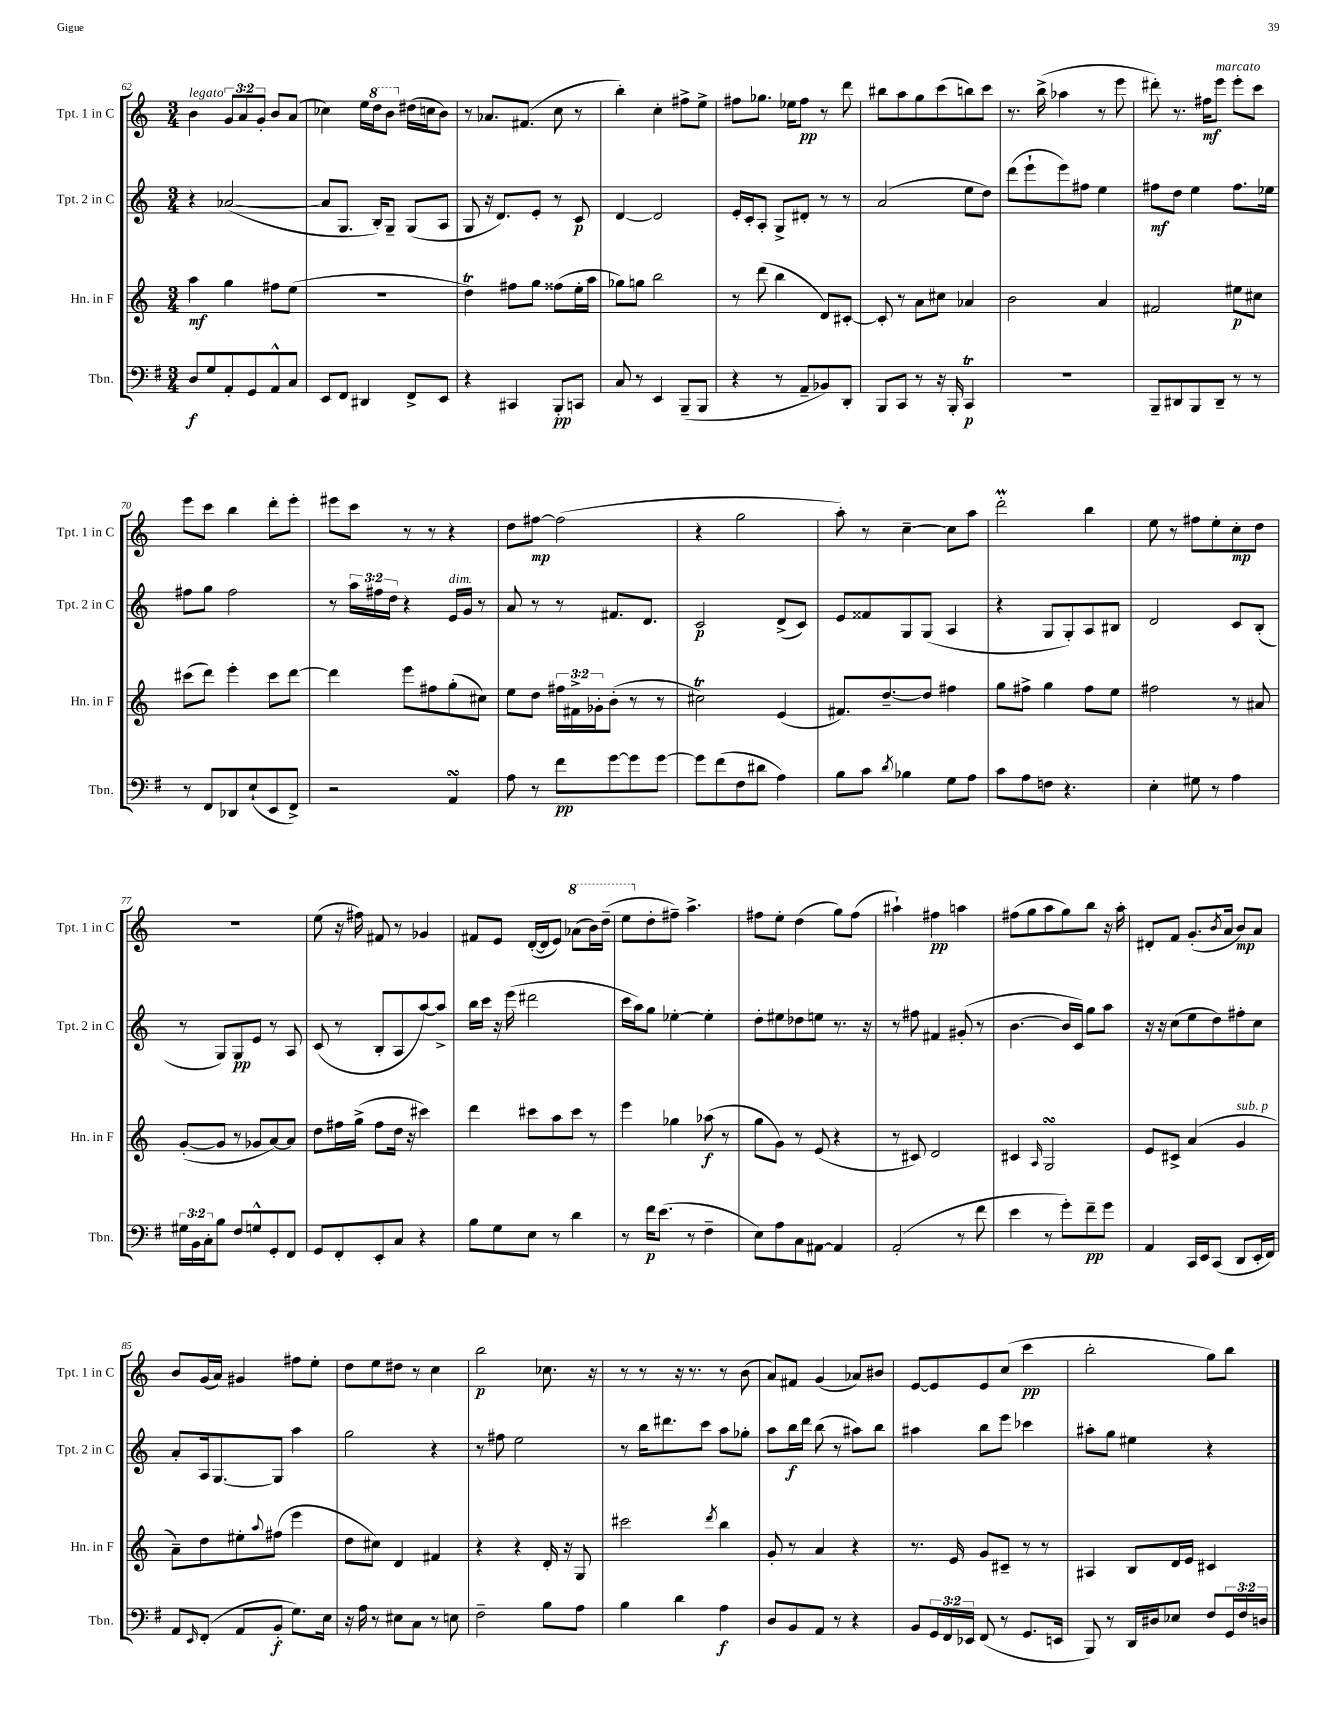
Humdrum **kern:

**kern	**kern	**kern	**kern
*staff4	*staff3	*staff2	*staff1
*clefF4	*clefG2	*clefG2	*clefG2
*k[f#]	*k[]	*k[]	*k[]
*M3/4	*M3/4	*M3/4	*M3/4
8D	4aa	4r	4b
8G	.	.	.
8AA'	4gg	([2a-	12g
.	.	.	12a
8GG	.	.	.
.	.	.	12g'
8AA^^	8ff#	.	8b
8C	(8ee	.	(8a
=	=	=	=
8EE	2.r	8a-]	4cc-)
8FF#	.	8.G	.
4DD#	.	.	16ee
.	.	16B')	16ddd
.	.	8G~	8bb
8FF#^	.	(8G	(16dd#
.	.	.	16cc
8EE	.	8A	8b)
=	=	=	=
4r	4dd)	8G	8r
.	.	16r	8.a-
.	.	8.d)	.
4CC#	8ff#	.	.
.	.	.	(8.f#
.	8gg	8e'	.
8BBB'	(8ff##	8r	8cc
8CC	16ee'	8c	8r
.	16aa	.	.
=	=	=	=
8C	8gg-)	[4d	4bb')
8r	8gg	.	.
4EE	2bb	2d]	4cc'
(8BBB~	.	.	8ff#^
8BBB	.	.	8ee^
=	=	=	=
4r	8r	16e'	8ff#
.	.	16c'	.
.	(8ddd	8A'	8.gg-
8r	4bb	8G^	.
.	.	.	16ee-
8AA~	.	8d#'	8ff#
8BB-)	8d)	8r	8r
8DD'	[8c#'	8r	8ddd
=	=	=	=
8BBB	8c#']	(2a	8bb#
8CC	8r	.	8aa
8r	8a	.	8gg
16r	8cc#	.	(8ccc
16BBB'	.	.	.
4CC	4a-	8ee	8bb)
.	.	8dd)	8ccc
=	=	=	=
2.r	2b	(8ddd	8.r
.	.	8eee`	.
.	.	.	(16bb^
.	.	8eee)	4aa-
.	.	8ff#	.
.	4a	4ee	8r
.	.	.	8eee
=	=	=	=
8BBB~	2f#	8ff#	8ddd#')
8DD#	.	8dd	8.r
8BBB	.	4ee	.
.	.	.	16ff#
8DD#~	.	.	8eee
8r	8ee#	8.ff#	8eee'
8r	8cc#	.	8ccc
.	.	16ee-	.
=	=	=	=
8r	(8ccc#	8ff#	8eee
8FF#	8ddd)	8gg	8ccc
8DD-	4eee'	2ff#	4bb
(8E`	.	.	.
8EE	8ccc#	.	8ddd'
8FF#^)	[8ddd	.	8eee'
=	=	=	=
2r	4ddd]	8r	8eee#
.	.	24aa	8ccc
.	.	24ff#	.
.	.	24dd	.
.	8eee	4r	8r
.	8ff#	.	8r
4AA	(8gg'	16e	4r
.	.	16g	.
.	8cc#)	8r	.
=	=	=	=
8A	8ee	8a	8dd
8r	8dd	8r	[8ff#
8f#	24ff#	8r	(2ff#]
.	24f#^	.	.
.	24g-'	.	.
[8g	(8b'	8.f#	.
8g]	8r	.	.
.	.	8.d	.
[8g	8r	.	.
=	=	=	=
8g]	2cc#)	2c	4r
(8f#	.	.	.
8F#	.	.	2gg
8d#	.	.	.
4A)	(4e	(8d^	.
.	.	8c)	.
=	=	=	=
8B	8.f#)	8e	8aa')
8c	.	8f##	8r
.	[8.dd~	.	.
8qd	.	.	.
4B-	.	8G	[4cc~
.	8dd]	(8G	.
8G	4ff#	4A	8cc]
8A	.	.	8aa
=	=	=	=
8c	8gg	4r	2ddd'
8A	8ff#^	.	.
8F	4gg	8G	.
4.r	.	8G')	.
.	8ff#	8A	4bb
.	8ee	8B#	.
=	=	=	=
4E'	2ff#	2d	8ee
.	.	.	8r
8G#	.	.	8ff#
8r	.	.	8ee'
4A	8r	8c	8cc'
.	8a#	(8B'	8dd
=	=	=	=
24G#	([8g'	8r	2.r
24BB	.	.	.
24C'	.	.	.
8B	8g]	8G)	.
8F#	8r	8G	.
8G^^	8g-	8e	.
8GG'	[8a)	8r	.
8FF#	8a]	8A	.
=	=	=	=
8GG	8dd	(8c	(8ee
8FF#'	16ff#	8r	16r
.	(16gg^	.	16ff#)
8EE'	8ff#	8B'	8f#
8C	16dd	8A	8r
.	16r	.	.
4r	4ccc#)	[8aa)	4g-
.	.	8aa^]	.
=	=	=	=
8B	4ddd	16bb	8f#
.	.	16ccc	.
8G	.	16r	8e
.	.	(16eee	.
8E	8ccc#	2ddd#	([16d'
.	.	.	16d]
8r	8aa	.	8e)
4d	8ccc#	.	(8aa-
.	8r	.	16bb)
.	.	.	(16ddd~
=	=	=	=
8r	4eee	16ccc	8eee
.	.	16aa)	.
16f#	.	8gg	8dd'
(8.e	.	.	.
.	4gg-	[4ee-'	8ff#~)
8r	.	.	4.aa^
4F#~	(8aa-	4ee-']	.
.	8r	.	.
=	=	=	=
8E)	8gg	8dd'	8ff#
8A	8g)	8ee#	8ee'
8C	8r	8dd-	(4dd
[8AA#	(8e	8ee	.
4AA#]	4r	8.r	8gg)
.	.	.	(8ff#
.	.	16r	.
=	=	=	=
(2AA'	8r	8r	4aa#`)
.	8c#)	8ff#	.
.	2d	4f#	4ff#
8r	.	(8g#'	4aa
8f#	.	8r	.
=	=	=	=
4e	4c#	[4.b	(8ff#
.	.	.	8gg
.	16qqA	.	.
8r	2G	.	8aa
8g')	.	16b]	8gg)
.	.	16c)	.
8f#~	.	8gg	8bb
8g	.	8aa	16r
.	.	.	16aa'
=	=	=	=
4AA	8e	16r	8d#'
.	.	16r	.
.	8c#^	(8cc	8f
16CC	(4a	8ee	(8.g'
16EE	.	.	.
(8CC	.	8dd)	.
.	.	.	8qb
.	.	.	16a
8DD	4g	8ff#'	8b)
16EE'	.	8cc	8a
16FF#)	.	.	.
=	=	=	=
8AA	8a~)	8a'	8b
16qqEE	.	.	.
(8FF#'	8dd	16A	(16g
.	.	[8.G	16a)
8AA	8ee#'	.	4g#
.	8qqaa	.	.
8BB'	(8ff#	8G]	.
8.G)	4eee	4aa	8ff#
.	.	.	8ee'
16E	.	.	.
=	=	=	=
16r	8dd	2gg	8dd
16A	.	.	.
8r	8cc#)	.	8ee
8E#	4d	.	8dd#
8C	.	.	8r
8r	4f#	4r	4cc
8E	.	.	.
=	=	=	=
2F#~	4r	8r	2bb
.	.	8ff#	.
.	4r	2ee	.
8B	16d'	.	8.cc-
.	16r	.	.
8A	8G	.	.
.	.	.	16r
=	=	=	=
4B	2ccc#	8r	8r
.	.	16bb	8r
.	.	8.ddd#	.
4d	.	.	16r
.	.	.	8.r
.	.	8ccc	.
.	8qddd	.	.
4A	4bb	8aa	8r
.	.	8gg-'	(8b
=	=	=	=
8D	8g'	8aa	8a)
8BB	8r	16bb	8f#
.	.	16ddd	.
8AA	4a	(8bb	(4g
8r	.	8r	.
4r	4r	8aa#)	8a-)
.	.	8bb	8b#
=	=	=	=
8BB	8.r	4aa#	[8e
24GG	.	.	8e]
24FF#	.	.	.
.	16e	.	.
24EE-	.	.	.
(8FF#	8g	8bb	8e
8r	8c#~	8eee	(8cc
8.GG	8r	4ccc-	4ccc
.	8r	.	.
16EE	.	.	.
=	=	=	=
8BBB)	4A#	8aa#'	2bb'
8r	.	8gg	.
16DD	8B	4ee#	.
16D#	.	.	.
8E-	16d	.	.
.	16e	.	.
8F#	4c#	4r	8gg)
24GG	.	.	8bb
24F#	.	.	.
24D	.	.	.
==	==	==	==
*-	*-	*-	*-
